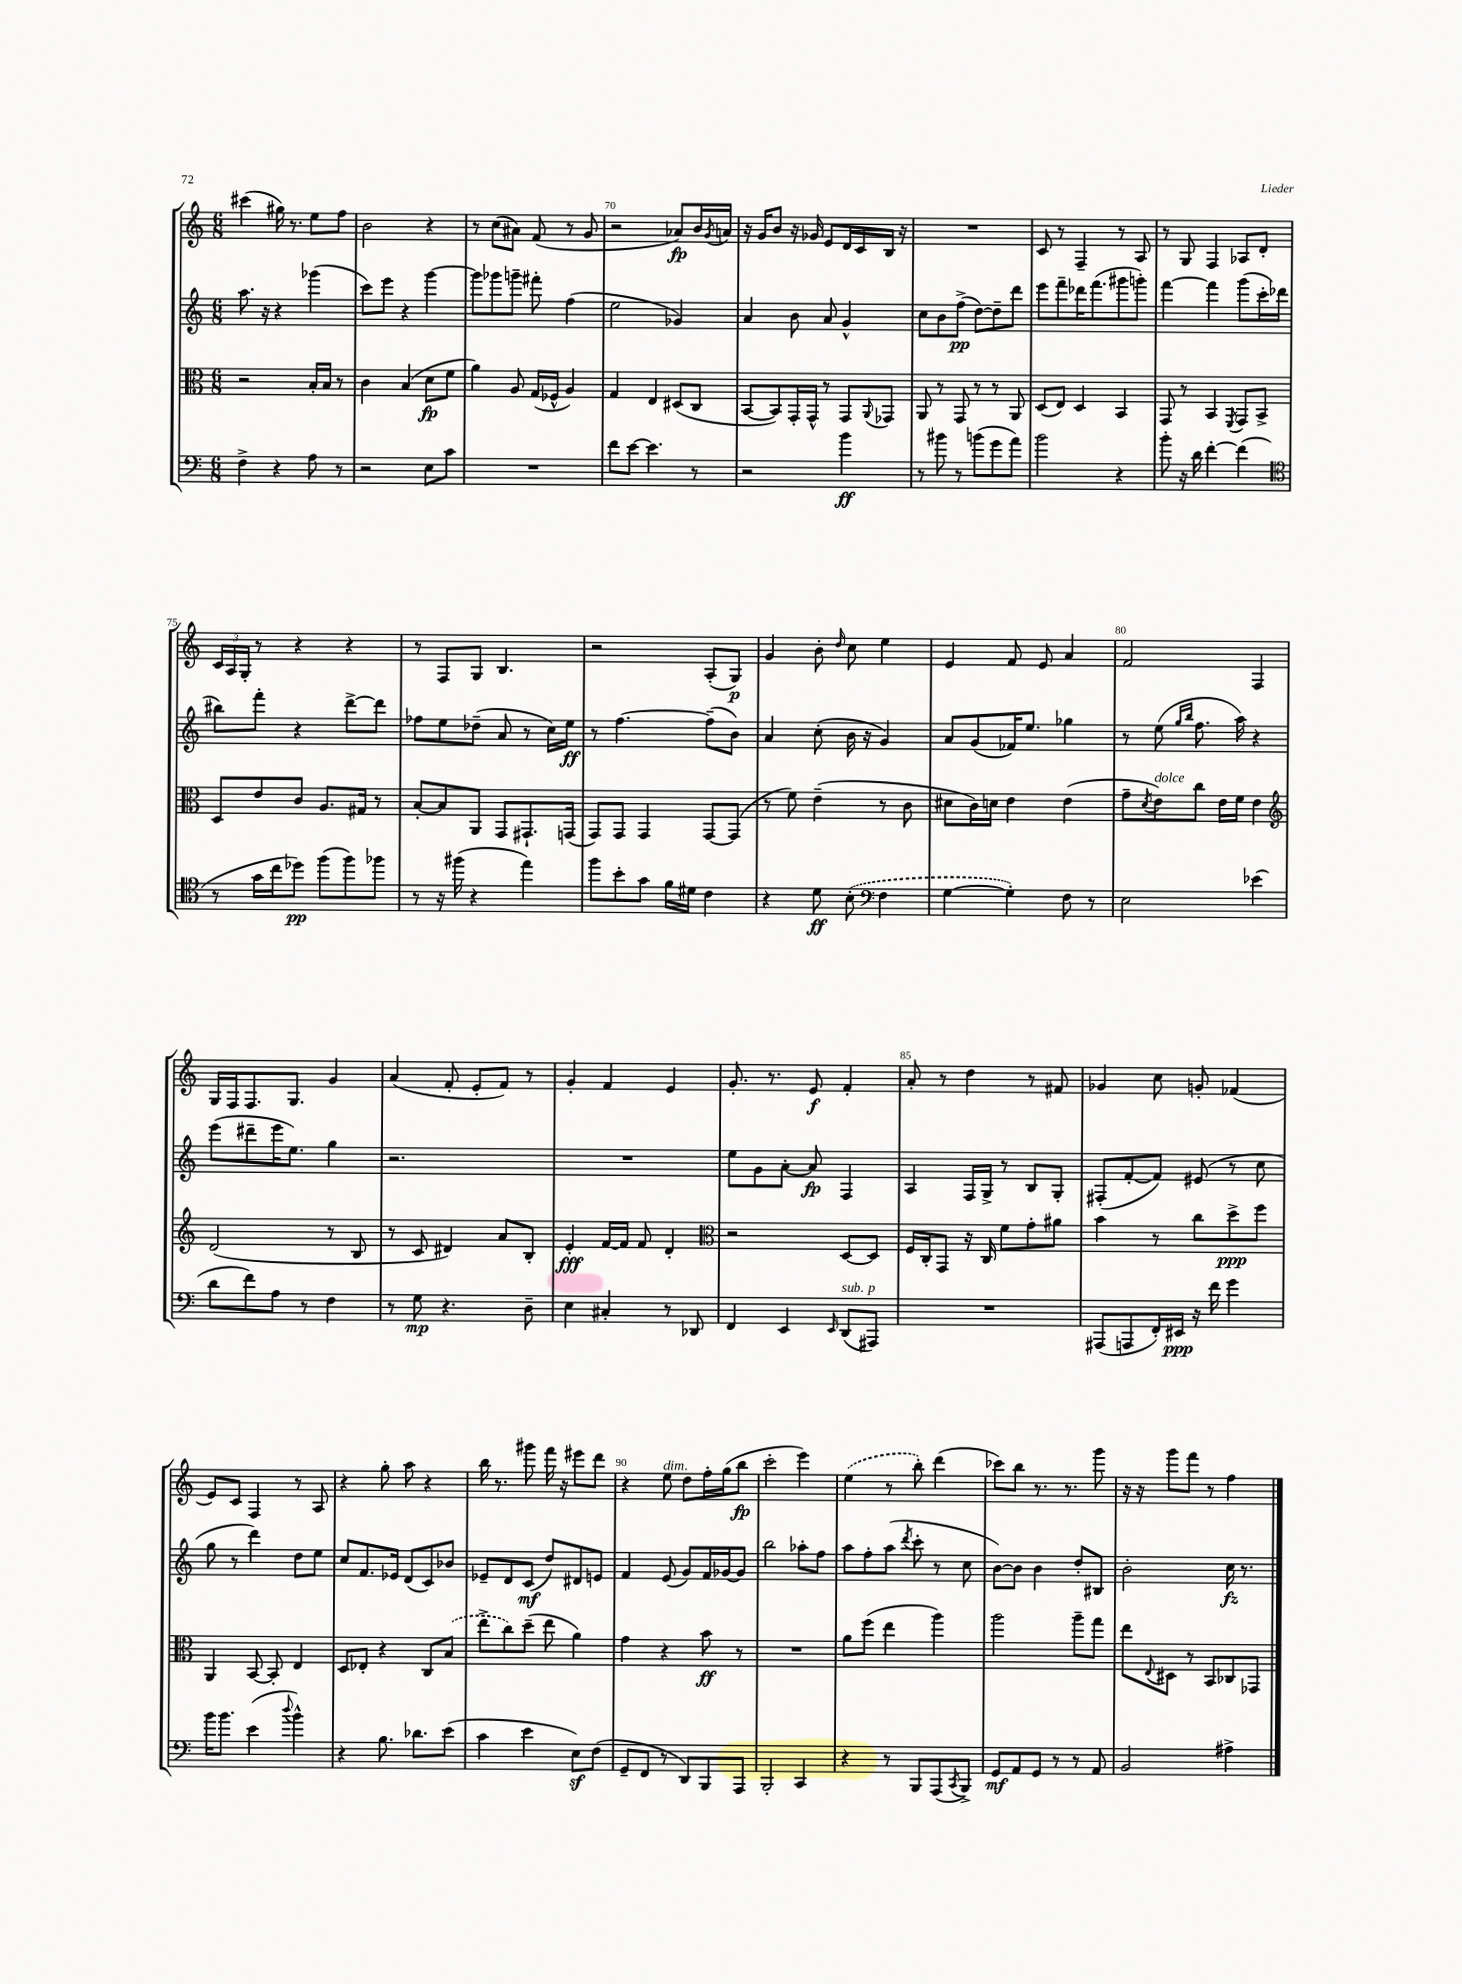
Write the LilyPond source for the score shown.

<<
\new StaffGroup <<
\new Staff = "s0" {
    \clef treble \key c \major \numericTimeSignature \time 6/8
    cis'''4( gis''16) r8. e''8 f''8 |
    b'2 r4 |
    r8 c''8( ais'8) f'8( r8 g'8 |
    r2 aes'8\fp) b'16 \acciaccatura { g'8 } a'16 |
    r16 g'16 b'8 r16 ges'16 e'8 d'16 c'16 b16 r16 |
    R2. |
    c'8 r8 f4-- r8 a8 |
    r8 g8 f4 aes8 d'8-. |
    \tuplet 3/2 { c'16 a16 g16-. } r8 r4 r4 |
    r8 f8 g8 b4. |
    r2 a8-.( g8\p) |
    g'4 b'8-. \grace { d''16 } c''8 e''4 |
    e'4 f'8 e'8 a'4 |
    f'2 f4 |
    g16 f16 f8. g8. g'4 |
    a'4( f'8-. e'8-. f'8) r8 |
    g'4-. f'4 e'4 |
    g'8.-. r8. e'8\f f'4-. |
    a'8-. r8 d''4 r8 fis'8 |
    ges'4 c''8 g'8-. fes'4( |
    e'8) c'8 f4 r8 a8 |
    r4 g''8-. a''8 r4 |
    b''16 r8. gis'''8 f'''16 r16 eis'''8 d'''8 |
    r4 e''8^\markup { \italic "dim." } d''8 f''16-. g''16( b''8\fp |
    c'''2-. e'''4) |
    \once \slurDashed e''4( r8 b''8-.) d'''4( |
    ces'''8) b''8 r8. r8. g'''8 |
    r16 r16 g'''8 f'''8 r8 f''4 \bar "|." |
}
\new Staff = "s1" {
    \clef treble \key c \major \numericTimeSignature \time 6/8
    a''8. r16 r4 ges'''4( |
    c'''8) e'''8 r4 g'''4~ |
    g'''8 ges'''8 g'''8-- fis'''8-. f''4( |
    e''2 ges'4) |
    a'4 b'8 a'8 g'4-^ |
    c''8 b'8 f''8->\pp( d''8~) d''8-- d'''8 |
    e'''8 f'''8-- des'''16 f'''8.( gis'''8 g'''8-.) |
    f'''4~ f'''4 g'''8( c'''16-. des'''16 |
    bis''8) f'''8-. r4 d'''8~-> d'''8 |
    fes''8 e''8 des''8--( a'8 r8 c''16) e''16\ff |
    r8 f''4.~ f''8--( b'8) |
    a'4 c''8-.( b'16 r16 g'4) |
    a'8 g'8( fes'16) e''8. ges''4 |
    r8 e''8( \grace { g''16 b''16 } f''8. a''16) r4 |
    e'''8( dis'''8-- e'''16 e''8.) g''4 |
    r2. |
    R2. |
    e''8 g'8 a'8~-. a'8\fp f4 |
    a4 f16 g16-> r8 b8 g8-. |
    fis8-.( f'8~-. f'8) eis'8( r8 c''8 |
    g''8 r8 d'''4) d''8 e''8 |
    c''8 f'8. ees'16 d'8( c'8) bes'8 |
    ees'8-- d'8 c'8\mf( d''8) dis'8 e'8 |
    f'4 e'8( g'8) f'16 ges'16~ ges'8 |
    b''2 aes''8-. f''8 |
    a''8 f''8-. a''8( \acciaccatura { d'''8 } c'''8-. r8 c''8 |
    b'8~) b'8 b'4 d''8-. bis8 |
    b'2-. c''16\fz r8. \bar "|." |
}
\new Staff = "s2" {
    \clef alto \key c \major \numericTimeSignature \time 6/8
    r2 b16-. b16 r8 |
    c'4 b4( d'8\fp f'8 |
    a'4) a8 g16( fes16-^ a4) |
    g4 e4 dis8( c8 |
    b,8~ b,8) g,16-. g,16-^ r8 g,8 \appoggiatura { a,8 } ges,8 |
    a,8 r8 g,8 r8 r8 a,8 |
    d8( e8) d4 b,4 |
    g,8 r8 b,4 \acciaccatura { f,8 } g,8 b,8-> |
    d8 e'8 c'8 a8. gis16 r8 |
    b8~-. b8 a,8 g,8 gis,8.-! g,16( |
    g,8) g,8 g,4 g,8~ g,8( |
    r8 f'8) e'4--( r8 c'8 |
    dis'8 c'16) d'16 e'4 e'4( |
    g'8-- \acciaccatura { d'8 } e'8^\markup { \italic "dolce" }) c''8 e'16 f'16 e'4 |
    \clef treble d'2( r8 b8 |
    r8 c'8 dis'4) a'8 b8-. |
    e'4-.\fff f'16~ f'16 f'8 d'4-. |
    \clef alto r2 d8~ d8 |
    f16 c16-. g,8 r16 c16 f'8 g'8-. ais'8 |
    b'4 r8 c''8 d''8->\ppp f''8 |
    a,4 b,8~ b,8-. e4 |
    d8 ees8-. r4 c8 \once \slurDashed b8( |
    e''8-> c''8) d''8--( e''8 a'4) |
    g'4 r4 b'8\ff r8 |
    R2. |
    a'8 f''8( e''4 a''4) |
    a''2 a''8-- g''8 |
    e''8 \appoggiatura { e8 } dis8 r8 b,8 ces8 ges,8 \bar "|." |
}
\new Staff = "s3" {
    \clef bass \key c \major \numericTimeSignature \time 6/8
    f4-> r4 a8 r8 |
    r2 e8 c'8 |
    R2. |
    f'8 e'8~ e'4. r8 |
    r2 b'4\ff |
    r8 bis'8 r8 b'8( g'8 a'8) |
    b'2 r4 |
    b'8-. r16 d'16 f'4~-. f'4( |
    \clef tenor r8 g'16 c''16 des''8\pp) f''8( f''8) fes''8 |
    r8 r16 fis''16( r4 e''4) |
    f''8 b'8-. g'8 f'16 dis'16 c'4 |
    r4 d'8\ff \once \slurDashed b8-.( \clef bass f4 |
    g4~ g4-.) f8 r8 |
    e2 ees'4( |
    d'8 f'8) a8 r8 f4 |
    r8 g8\mp r4. d8-- |
    e4 cis4-. r8 des,8 |
    f,4 e,4 \grace { e,16 } d,8^\markup { \italic "sub. p" }( ais,,8) |
    R2. |
    ais,,8( a,,8 f,16-.) eis,16\ppp r16 f'16 g'4 |
    b'16 b'8. e'4( \appoggiatura { d''8 } b'4-^) |
    r4 b8. des'8. e'8( |
    c'4 e'4 e8\sf) f8( |
    g,8-- f,8 r8 d,8) b,,8 a,,8 |
    b,,2-. c,4 |
    r4 r8 b,,8 a,,8( \acciaccatura { c,8 } b,,8->) |
    g,8\mf a,8 g,8 r8 r8 a,8 |
    b,2 ais4-> \bar "|." |
}
>>
>>
\layout { \context { \Score currentBarNumber = #67 \override BarNumber.break-visibility = ##(#f #t #t) barNumberVisibility = #(every-nth-bar-number-visible 5) } }
